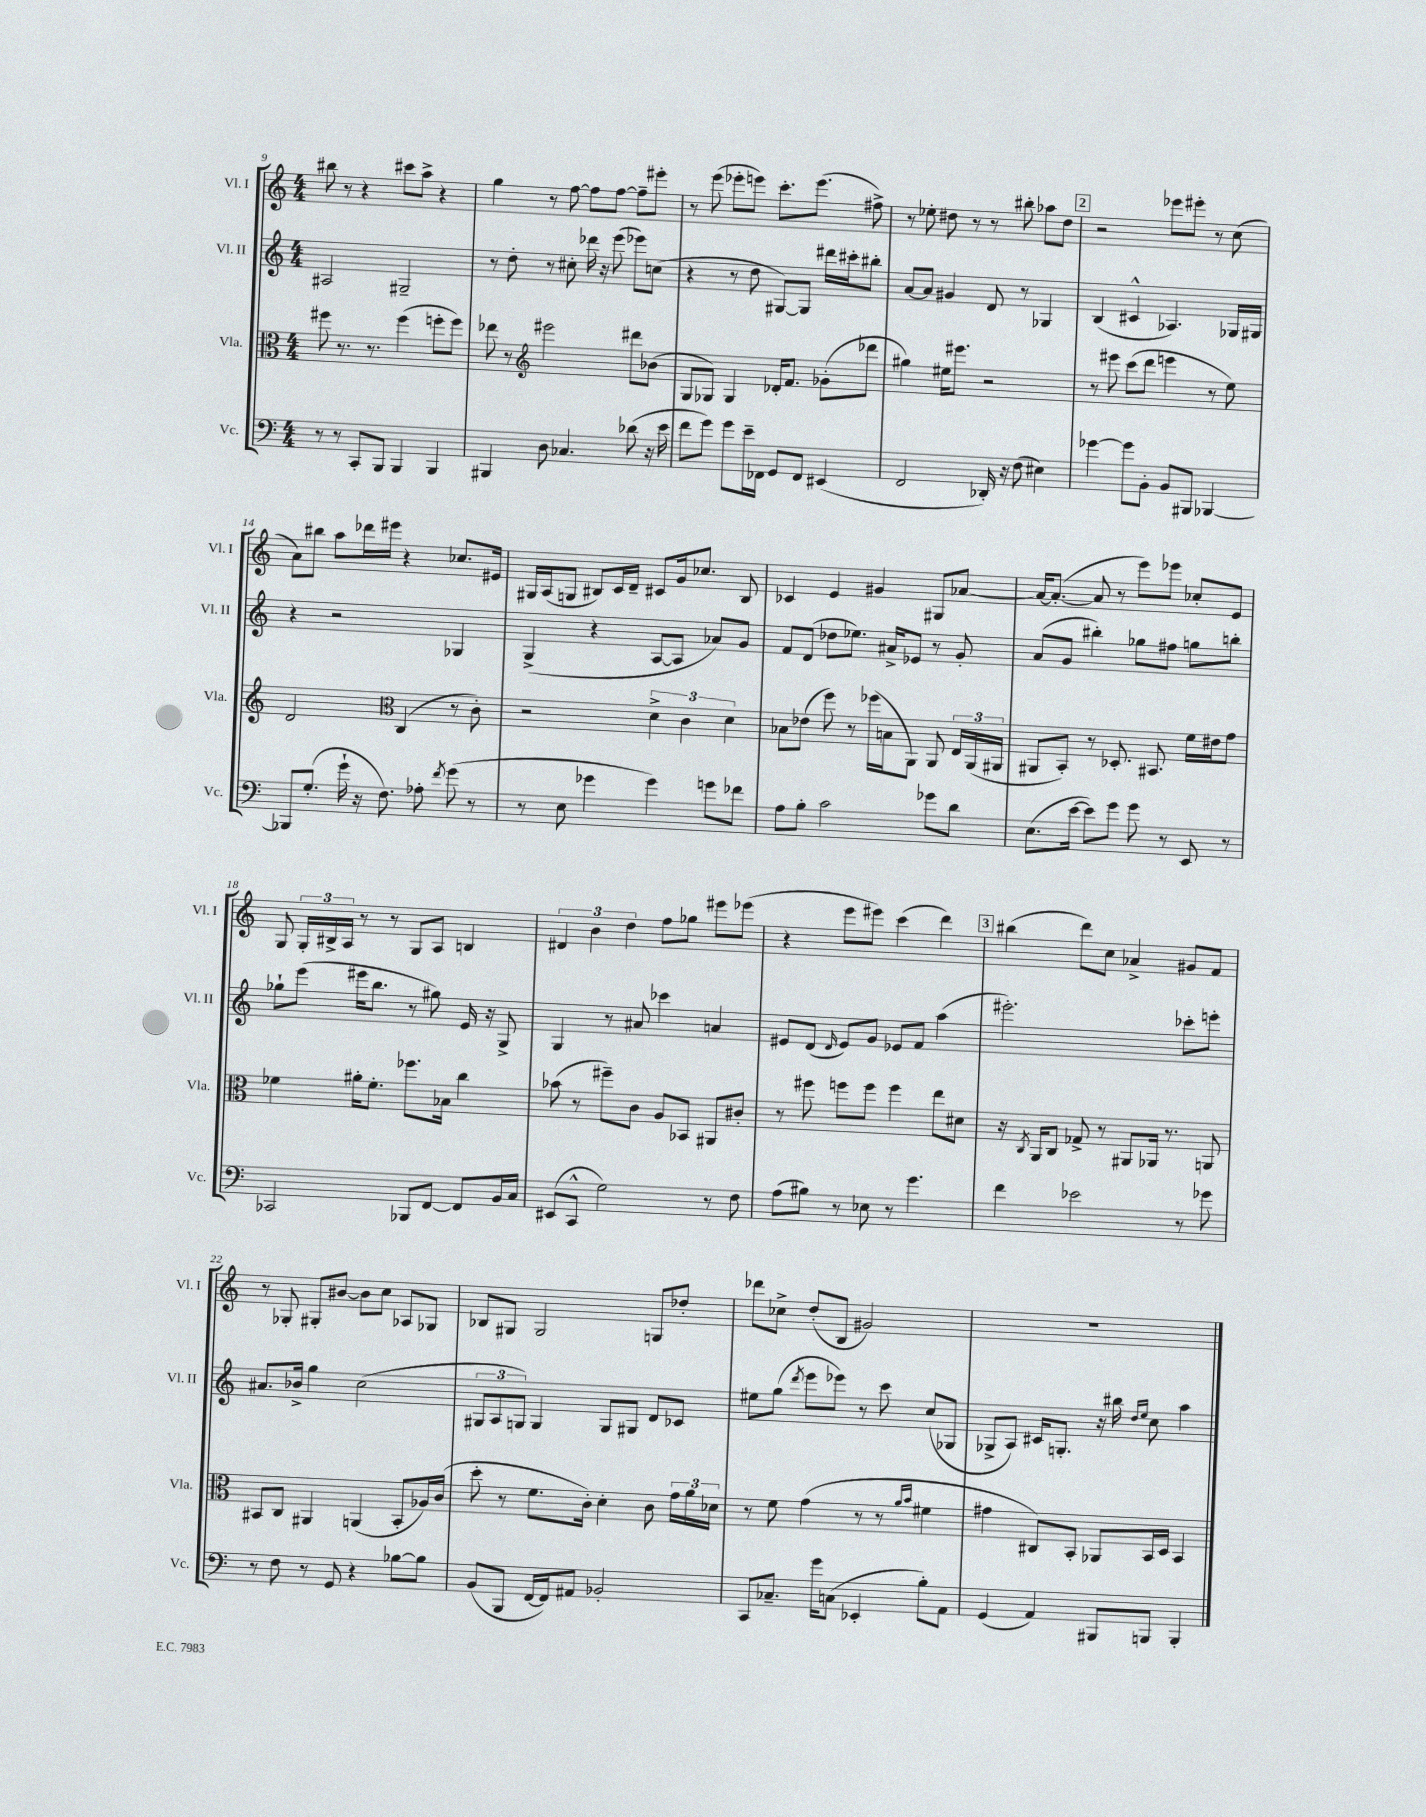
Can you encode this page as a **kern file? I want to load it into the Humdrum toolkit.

**kern	**kern	**kern	**kern
*part4	*part3	*part2	*part1
*staff4	*staff3	*staff2	*staff1
*I"Vc.	*I"Vla.	*I"Vl. II	*I"Vl. I
*I'Vc.	*I'Vla.	*I'Vl. II	*I'Vl. I
*clefF4	*clefC3	*clefG2	*clefG2
*k[]	*k[]	*k[]	*k[]
*M4/4	*M4/4	*M4/4	*M4/4
=9	=9	=9	=9
8r	8ff#X\	2A#X/	8bb#X\
8r	8.r	.	8r
8CC'/L	.	.	4r
.	8.r	.	.
8BBB/J	.	.	.
4BBB/	(4ff#\	2G#X~/	8ccc#X\L
.	.	.	8aa^\J
4BBB/	8ffn'\L	.	4r
.	8ff\J)	.	.
=10	=10	=10	=10
4BBB#X/	8ee-X\	8r	4gg\
.	8r	8dd'\	.
*	*clefG2	*	*
8D\	2eee#X\	8r	8r
4.C-X/	.	8cc#X'\	[8ff\
.	.	16ddd-X\	8ff\L]
.	.	16r	.
.	.	(8eee\	[8ff\J
(8d-X\	8ddd#X\L	8eee-X\L)	8ff~\L]
16r	(8b-X\J	(8ccn\J	8eee#X'\J
16e\	.	.	.
=11	=11	=11	=11
8f\L	8G/L	4r	8r
8g\J)	8G-X/J)	.	(8eee\
8g\L	4G-/	8r	8eee-X'\L
16e~\L	.	8dd\	8eeen\J)
16FF-X\JJ	.	.	.
8GG/L	16d-X'/KL	[8G#X/L)	8.ccc'\L
.	8.f/J	.	.
8FF-/J	.	8G#/J]	.
.	.	.	(8.eee\J
(4EE#X/	(8g-X'\L	16ddd#X\LL	.
.	.	16ccc#X'\J	.
.	8ddd-X\J	8bb#X'\J	8ff#X^\)
=12	=12	=12	=12
2FF/	4gg#X\)	[8a/L	8r
.	.	8a/J]	8ee-X'\
.	16ee#X\KL	4g#X/	8dd#X\
.	8.eee#X\J	.	.
.	.	.	8r
16DD-X'/)	2r	8d/	8r
16r	.	.	.
(8F\	.	8r	8bb#X'\
4E#X\)	.	4G-X/	8aa-X\L
.	.	.	8dd#\J
!!LO:REH:place=s1:t=2
=13	=13	=13	=13
[4g-X\	8r	(4B/	2r
.	8eee#X\	.	.
8g-\L]	(8ccc\L	4c#X^^/	.
8BB'\J	8ddd\J	.	.
8BB/L	4eeen\	4.A-X/)	8eee-X\L
8BBB#X/J	.	.	8eee#X'\J
[4BBB-X/	8r	.	8r
.	8ee\)	16G-X/LL	(8cc\
.	.	16G#X/JJ	.
!!LO:LB:g=z
=14	=14	=14	=14
8BBB-X/L]	2d/	4r	8a\L)
(8.G'/J	.	.	8bb#X\J
.	.	2r	8aa\L
16g`\	.	.	.
16r	.	.	16ddd-X\L
8.F\)	.	.	16eee#X\JJ
*	*clefC3	*	*
.	(4C/	.	4r
8A-X'\	.	.	.
8qf/	.	.	.
(8g\	8r	4G-X/	8.cc-X/L
8r	8c'\)	.	.
.	.	.	16e#X/Jk
=15	=15	=15	=15
8r	2r	(4G^/	16G#X/LL
.	.	.	(16A/J
8E\	.	.	8Gn/J
4g-X\	.	4r	8B#X/L)
.	.	.	16c/L
.	.	.	16d~/JJ
4g-\)	6d^\	[8A/L	8c#X/L
.	.	8A/J]	16g/k
.	6c\	.	.
.	.	.	8.cc-X/J
8gn\L	.	8a-X/L)	.
.	6d\	.	.
8f-X\J	.	8g/J	8B#/
=16	=16	=16	=16
8A\L	8B-X\L	8f/L	4c-X/
8B'\J	(8e-X\J	(8d/J	.
2c\	8ff\)	8dd-X\L	4e/
.	8r	8.ee-X\J)	.
.	(16ff-X\LL	.	4g#X/
.	16Bn\J	16a#X^/KL	.
.	8AA\J)	8e-X/J	.
8g-X\L	8AA/	8r	8G#X/L
8d\J	24E/LL	8g'/	[8a-X/J
.	(24AA/	.	.
.	24AA#X/JJ	.	.
=17	=17	=17	=17
(8.E\L	8AA#X/L	(8a/L	16a-/KL_
.	.	.	(8.a-'/J_
.	8BB'/J)	8g/J	.
[16e\Jk	.	.	.
8e\L])	8r	4bb#X'\)	8a-/]
8g\J	8.D-X'/	.	8r
8g\	.	8gg-X\L	8eee\L)
.	8.BB#X/	.	.
8r	.	8ff#X\J	8eee-X\J
8EE/	16f\LL	8ggn\L	8cc-X'/L
.	16e#X\J	.	.
8r	8g\J	8bbn'\J	8e/J
!!LO:LB:g=z
=18	=18	=18	=18
2CC-X/	4f-X\	8gg-X`\L	8G/
.	.	(8eee\J	24G'/LL
.	.	.	24B#X^/
.	.	.	24A/JJ
.	16a#X'\KL	16eee#X\KL	8r
.	8.f-'\J	8.bb\J	.
.	.	.	8r
8BBB-X/L	8.ff-X\L	8r	8G/L
[8FF/J	.	8gg#X\)	8A/J
.	16B-X\Jk	.	.
8FF/L]	4cc\	16e/	4Bn/
.	.	16r	.
16BB/L	.	8G^/	.
16C/JJ	.	.	.
=19	=19	=19	=19
(8EE#X/L	(8b-X\	4G/	6d#X/
8CC^^/J	8r	.	.
.	.	.	6b\
2G\)	8ff#X~\L)	8r	.
.	.	.	6dd\
.	8c\J	8a#X/	.
.	8A/L	4ccc-X\	8ff\L
.	8BB-X/J	.	8gg-X\J
8r	8AA#X/L	4an/	8eee#X\L
8F\	8c#X'/J	.	(8eee-X\J
=20	=20	=20	=20
(8A\L	8r	8e#X/L	4r
8B#X\J)	8ff#X\	(8d/J	.
.	.	16qqd/	.
8r	8ffn\L	8e#/L)	8eee\L
8E-X\	8ff\J	8g/J	8eee#X\J)
8r	4ff\	8e-X/L	(4ccc\
4.g\	.	8f/J	.
.	8ee\L	(4aa\	4ddd\)
.	8d#X\J	.	.
!!LO:REH:place=s1:t=3
=21	=21	=21	=21
4f\	16r	2.eee#X'\)	(4bb#X\
.	8qC/	.	.
.	16AA/KL	.	.
.	8C/J	.	.
2e-X\	8G-X^/	.	8ddd\L)
.	8r	.	8cc\J
.	8AA#X/L	.	4a-X^/
.	16AA-X/Jk	.	.
.	8.r	.	.
8r	.	8ccc-X'\L	8g#X/L
8g-X\	8AAn/	8eeen'\J	8f/J
!!LO:LB:g=z
=22	=22	=22	=22
8r	8BB#X/L	8.a#X/L	8r
8F\	8C/J	.	8G-X'/
.	.	16b-X^/Jk	.
8r	4AA#X/	4gg\	8G#X'/L
8GG/	.	.	[8b#X/J
4r	(4AAn/	(2cc\	8b#\L]
.	.	.	8cc\J
[8B-X\L	8BB#'/L	.	8A-X/L
8B-\J]	16A-X/L)	.	8G-X/J
.	(16c/JJ	.	.
=23	=23	=23	=23
(8BB/L	8dd'\	12G#X/L	8B-X/L
.	.	12A/	.
8BBB/J	8r	.	8G#X/J
.	.	12Gn/J)	.
[16FF/LL	8.f\L	4G/	2G#/
16FF/J])	.	.	.
8AA#X/J	.	.	.
.	16c'\Jk)	.	.
2BB-X'/	4d'\	8G/L	.
.	.	8G#X/J	.
.	8c\	8d/L	8Gn/L
.	24g\LL	8c-X/J	8dd-X'/J
.	24a\	.	.
.	24d-X\JJ	.	.
=24	=24	=24	=24
8CC/L	8r	8ee#X\L	8ddd-X\L
8.C-X~/J	8f\	(8gg\J	8cc-X^\J
.	.	8qddd/	.
.	(4g\	8eee\L	(8dd'/L
16g\KL	.	.	.
(8Cn\J	.	8eee-X\J)	8B/J
4EE-X'/	8r	8r	2g#X/)
.	8r	8ccc\	.
.	16qqa/LL	.	.
.	16qqb/JJ	.	.
8B'\L)	4f#X\	(8cc/L	.
8AA\J	.	8G-X/J	.
=25	=25	=25	=25
(4GG/	4g#X\	8G-X^/L	1r
.	.	8A/J)	.
4AA/)	8C#X/L)	16c#X/KL	.
.	.	8.Gn'/J	.
.	8BB'/J	.	.
8BBB#X/L	8AA-X/L	16r	.
.	.	16bb#X\	.
.	.	16qqdd/LL	.
.	.	16qqee/JJ	.
8BBBn/J	16BB/L	8cc\	.
.	16D/JJ	.	.
4BBB'/	4BB/	4aa\	.
==	==	==	==
*-	*-	*-	*-
